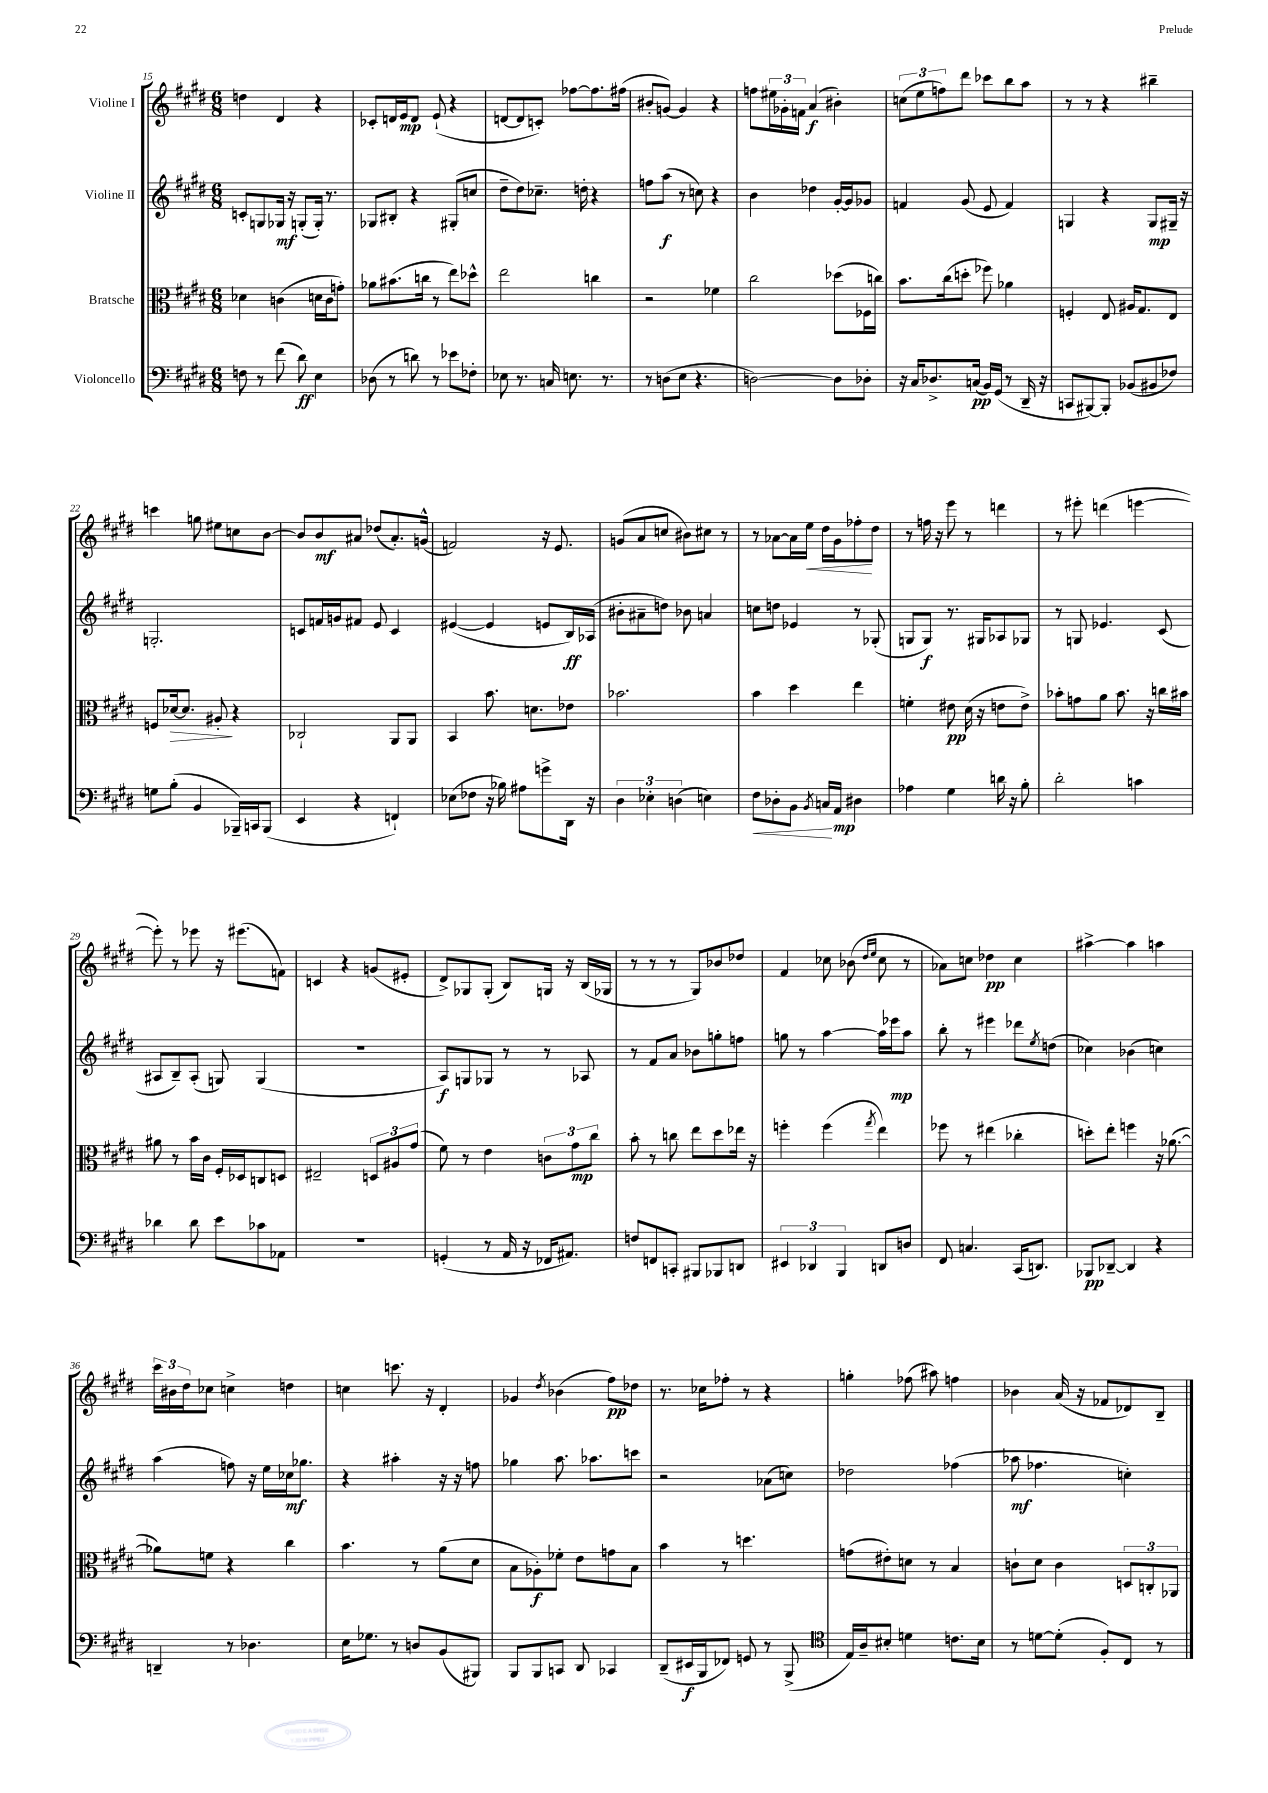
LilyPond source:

<<
\new StaffGroup <<
\new Staff = "s0" \with { instrumentName = "Violine I" } {
    \clef treble \key e \major \numericTimeSignature \time 6/8
    d''4 dis'4 r4 |
    ces'8-. d'16 e'16\mp d'8 e'8-!( r4 |
    d'8~ d'8 c'8-.) fes''8~ fes''8. fis''16( |
    bis'8-. g'8~) g'4 r4 |
    f''8 \tuplet 3/2 { eis''16 ges'16-. f'16 } a'4\f( bis'4-.) |
    \tuplet 3/2 { c''8( e''8 f''8) } dis'''8 ces'''8 b''8 a''8 |
    r8 r8 r4 bis''4-- |
    c'''4 g''8 eis''8 c''8 b'8~ |
    b'8 b'8\mf ais'8 des''8( ais'8.-.) g'16-^( |
    f'2) r16 e'8. |
    g'8( a'8 c''8 bis'8) cis''8 r8 |
    r8 aes'8~ aes'16 e''16\< dis''16 gis'16 fes''8-.\! dis''8 |
    r8 f''16 r16 e'''8 r8 d'''4 |
    r8 eis'''8-. d'''4( e'''4~ |
    e'''8-.) r8 ees'''8 r16 eis'''8.( f'8) |
    c'4 r4 g'8( eis'8-. |
    dis'8->) ges8 ges8-.( b8) g16 r16 b16( ges16 |
    r8 r8 r8 gis8) bes'8 des''8 |
    fis'4 ces''8 bes'8( \grace { dis''16 e''16 } ces''8 r8 |
    aes'8) c''8 des''4\pp c''4 |
    ais''4~-> ais''4 a''4 |
    \tuplet 3/2 { cis'''16 bis'16 dis''16 } ces''8 c''4-> d''4 |
    c''4 c'''8. r16 dis'4-. |
    ges'4 \acciaccatura { dis''8 } bes'4( fis''8\pp) des''8 |
    r8. ces''16 fes''8-. r8 r4 |
    g''4-. fes''8( ais''8) f''4 |
    bes'4 a'16( r16 fes'8 des'8) b8-- \bar "|." |
}
\new Staff = "s1" \with { instrumentName = "Violine II" } {
    \clef treble \key e \major \numericTimeSignature \time 6/8
    c'8-. g8 ges16\mf r16 g8-.( g16-.) r8. |
    ges8 bis8-. r4 gis8-.( c''8 |
    dis''8-- dis''8) ces''8.-- d''16-. r4 |
    f''8 a''8\f( r8 c''8) r4 |
    b'4 des''4 gis'16~-. gis'16 ges'8 |
    f'4 gis'8( e'8 f'4) |
    g4 r4 g8\mp gis16-- r16 |
    g2.-. |
    c'8 f'16 g'16 fis'8 e'8 c'4 |
    eis'4~( eis'4 e'8 b16\ff) aes16( |
    bis'8-. ais'8-- d''8) bes'8 a'4 |
    c''8 d''8 ees'4 r8 ges8-.( |
    g8 g8\f) r8. gis16 aes8 ges8 |
    r8 g8 ees'4. cis'8( |
    ais8 b8--) ais8-.( g8) g4( |
    R2. |
    a8\f) g8 ges8 r8 r8 aes8 |
    r8 fis'8 a'8 bes'8 g''8-. f''8 |
    g''8 r8 a''4~ a''16 ees'''16\mp a''8 |
    b''8-. r8 eis'''4 des'''8 \acciaccatura { e''8 } d''8( |
    ces''4) bes'4( c''4) |
    a''4( f''8) r16 e''16 ces''16\mf ges''8. |
    r4 ais''4-. r16 r16 f''8 |
    ges''4 a''8. aes''8. c'''8 |
    r2 aes'8( c''8) |
    des''2 fes''4( |
    aes''8\mf fes''4. c''4-.) \bar "|." |
}
\new Staff = "s2" \with { instrumentName = "Bratsche" } {
    \clef alto \key e \major \numericTimeSignature \time 6/8
    des'4 c'4( d'16 c'16 g'8-.) |
    aes'8 bis'8.( c''16 r8 e''8) des''8-^ |
    e''2 c''4 |
    r2 fes'4 |
    cis''2 des''8( fes16 c''16) |
    b'8. cis''16( d''8-. fes''8) aes'4 |
    f4-. e8 ais16 gis8. e8 |
    f8 des'16~\> des'8. ais8-.\! r4 |
    ces2-! a,8 a,8 |
    b,4 b'8. d'8. ees'8 |
    bes'2. |
    b'4 dis''4 e''4 |
    f'4-. eis'8\pp dis'16( r16 e'8 e'8->) |
    bes'8-. g'8 a'8 bes'8. r16 c''16 bis'16 |
    ais'8 r8 b'16 cis'16 fis16-. des16 c8 d8 |
    eis2-- \tuplet 3/2 { d8 ais8 gis'8( } |
    fis'8) r8 e'4 \tuplet 3/2 { c'8 gis'8\mp cis''8 } |
    b'8-. r8 c''8 e''8 dis''8 ees''16 r16 |
    f''4-. f''4( \acciaccatura { gis''8 } e''4) |
    fes''8 r8 eis''4( ces''4-. |
    d''8-.) e''8-. f''4 r16 aes'8.~( |
    aes'8) f'8 r4 cis''4 |
    b'4. r8 a'8( dis'8 |
    b8 aes8-.\f) fes'8-. e'8 g'8 b8 |
    b'4 r8 d''4. |
    g'8( eis'8-.) d'8 r8 b4 |
    c'8-! dis'8 c'4 \tuplet 3/2 { d8 c8-. aes,8 } \bar "|." |
}
\new Staff = "s3" \with { instrumentName = "Violoncello" } {
    \clef bass \key e \major \numericTimeSignature \time 6/8
    f8 r8 fis'8( dis'8\ff) e4 |
    des8( r8 d'8) r8 ees'8 fes8-. |
    ees8 r8. c16 e8. r8. |
    r8 d8( e8 r4. |
    d2~) d8 des8-. |
    r16 cis16 des8.-> c16\pp( b,16) gis,16( r8 dis,16-- r16 |
    c,8 bis,,8~) bis,,8-. bes,8( bis,8 fes8) |
    g8 b8-.( b,4 bes,,16--) c,16 bes,,8( |
    e,4 r4 f,4-!) |
    ees8( fes8 r16 bes16) ais8 g'8-> dis,16 r16 |
    \tuplet 3/2 { dis4 ees4-. d4( } e4) |
    fis8\< des8-. b,8 \acciaccatura { b,8 } c16\! a,16\mp dis4 |
    aes4 gis4 d'16 r16 b8-. |
    dis'2-. c'4 |
    des'4 des'8 e'8 ces'8 aes,8 |
    R2. |
    g,4-.( r8 a,16 r16 fes,16 ais,8.) |
    f8 f,8 c,8-. bis,,8 bes,,8 d,8 |
    \tuplet 3/2 { eis,4 des,4 b,,4 } d,8 d8 |
    fis,8 c4. cis,16( d,8.) |
    bes,,8\pp des,8~-- des,4 r4 |
    d,4-- r8 des4. |
    e16 ges8. r8 d8 b,8( bis,,8) |
    b,,8 b,,8 c,8 dis,8 ces,4 |
    dis,8--( eis,16\f b,,16 fes,8) g,8 r8 b,,8->( |
    \clef tenor e16) a16-- bis8-. d'4 c'8. bis16 |
    r8 d'8~ d'8-.( fis8-.) cis8 r8 \bar "|." |
}
>>
>>
\layout { \context { \Score currentBarNumber = #15 } }
